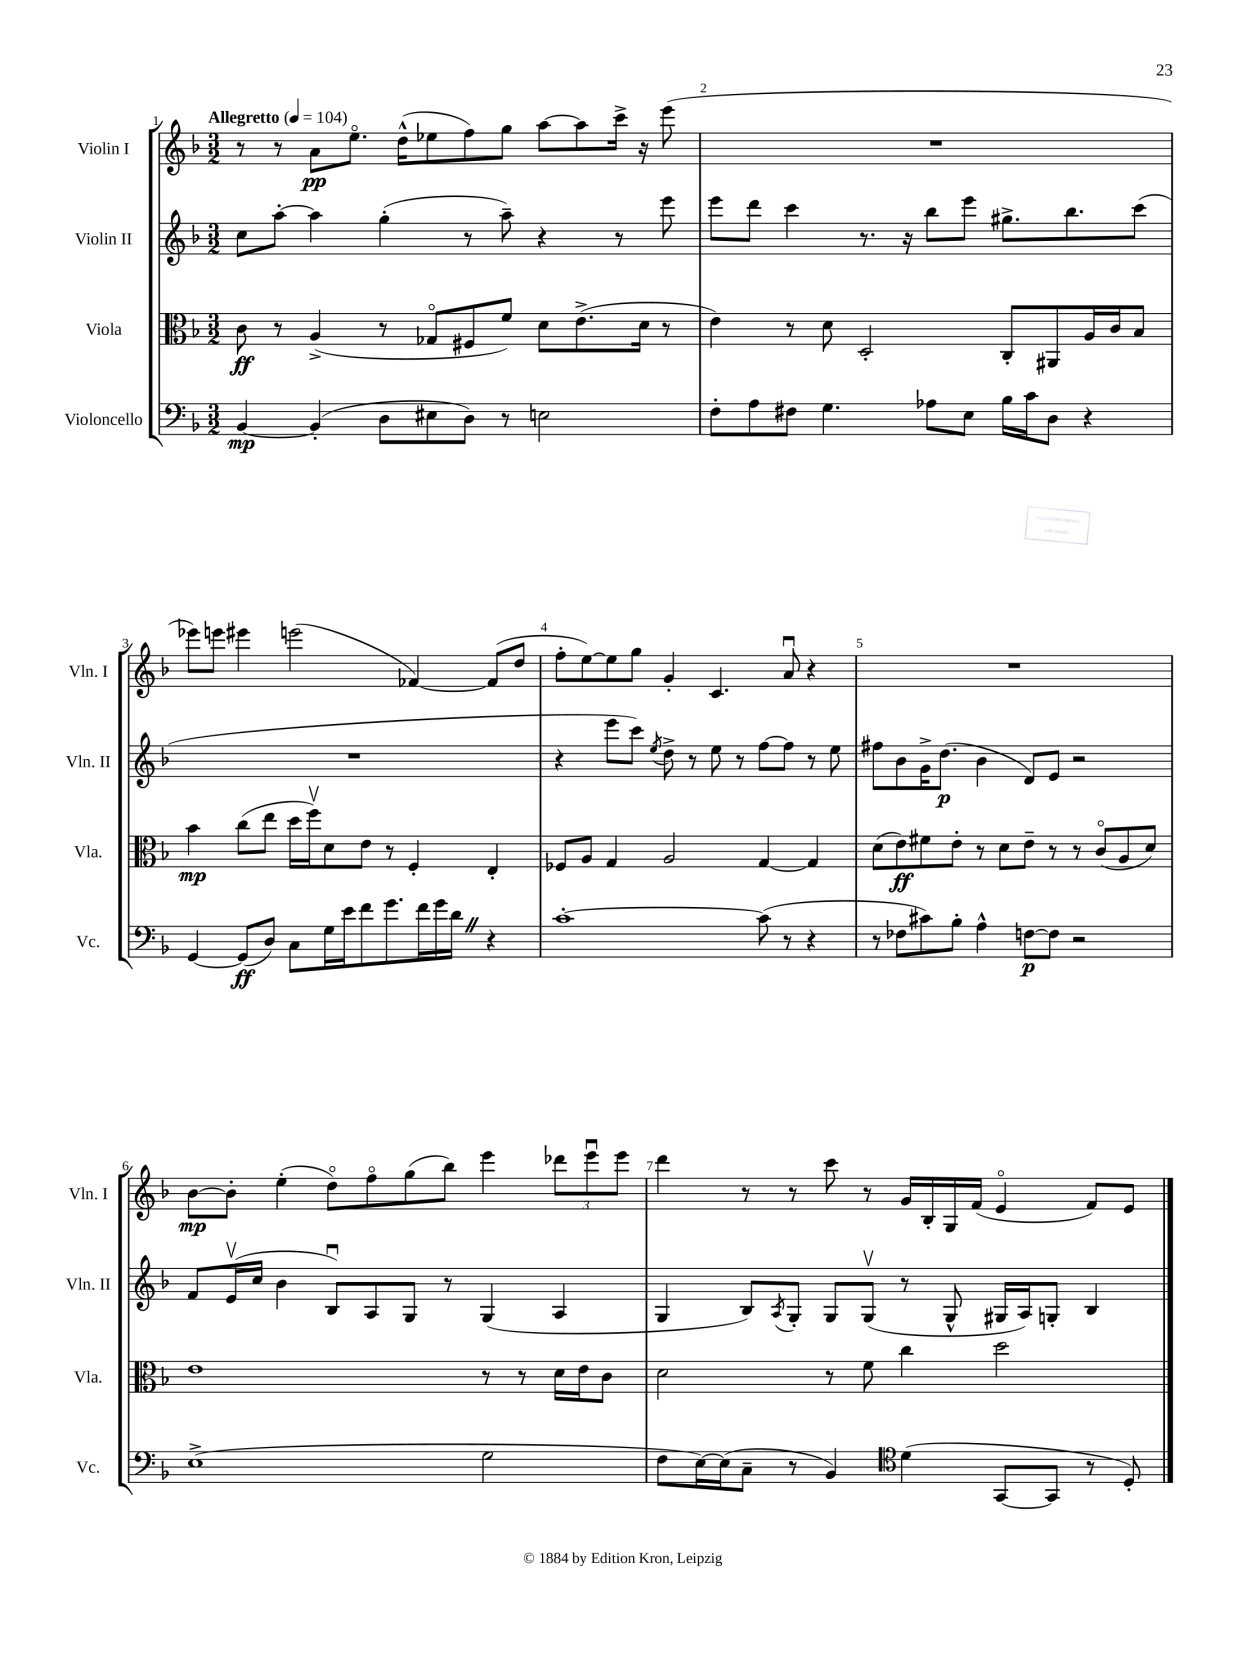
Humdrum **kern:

**kern	**kern	**kern	**kern
*staff4	*staff3	*staff2	*staff1
*clefF4	*clefC3	*clefG2	*clefG2
*k[b-]	*k[b-]	*k[b-]	*k[b-]
*M3/2	*M3/2	*M3/2	*M3/2
*MM104	*MM104	*MM104	*MM104
[4BB-/	8c\	8cc\L	8r
.	8r	[8aa'\J	8r
(4BB-'/]	(4A^/	4aa\]	8a\L
.	.	.	8.eeo\J
8D\L	8r	(4gg'\	.
.	.	.	(16dd^^\LK
8E#\	8G-o/L	.	8ee-\
8D\J)	8F#/	8r	8ff\)
8r	8f/J)	8aa~\)	8gg\J
2E\	8d\L	4r	[8aa\L
.	(8.e^\	.	8aa\]
.	.	8r	16ccc^\Jk
.	16d\Jk	.	16r
.	8r	8eee\	(8eee\
=	=	=	=
8F'\L	4e\)	8eee\L	1.r
8A\	.	8ddd\J	.
8F#\J	8r	4ccc\	.
4.G\	8d\	.	.
.	2D'/	8.r	.
.	.	16r	.
8A-\L	.	8bb-\L	.
8E\J	.	8eee\J	.
16B-\LL	8C'/L	8.gg#^\L	.
16c\J	.	.	.
8D\J	8AA#/	.	.
.	.	8.bb-\	.
4r	16A/L	.	.
.	16c/J	.	.
.	8B-/J	(8ccc\J	.
=	=	=	=
[4GG/	4b-\	1.r	8eee-\L)
.	.	.	8eee\J
(8GG/]L	(8cc\L	.	4eee#\
8D/J)	8ee\J	.	.
8C\L	16dd\LL	.	(2eee\
.	16ffv\J)	.	.
16G\L	8d\	.	.
16e\J	.	.	.
8f\	8e\J	.	.
8.g\	8r	.	.
.	4F'/	.	[4f-/)
16f\L	.	.	.
16g\	.	.	.
16d\JJ	.	.	.
4r	4E'/	.	(8f-/]L
.	.	.	8dd/J
=	=	=	=
[1c'	8F-/L	4r	8ff'\L
.	8A/J	.	[8ee\)
.	4G/	8eee\L	8ee\]
.	.	8ccc\J)	8gg\J
.	.	8qee/	.
.	2A/	8dd^\	4g'/
.	.	8r	.
.	.	8ee\	4.c/
.	.	8r	.
(8c\]	[4G/	[8ff\L	.
8r	.	8ff\]J	8au/
4r	4G/]	8r	4r
.	.	8ee\	.
=	=	=	=
8r	(8d\L	8ff#\L	1.r
8F-\L	8e\)	8b-\	.
8c#\)	8f#\	16g^\K	.
.	.	(8.dd\J	.
8B-'\J	8e'\J	.	.
4A^^\	8r	4b-\	.
.	8d\L	.	.
[8F\L	8e~\J	8d/L)	.
8F\]J	8r	8e/J	.
2r	8r	2r	.
.	(8co/L	.	.
.	8A/	.	.
.	8d/J)	.	.
=	=	=	=
(1E^	1e	8f/L	[8b-\L
.	.	(16ev/L	8b-'\]J
.	.	16cc/JJ	.
.	.	4b-\	(4ee'\
.	.	8B-u/L)	8ddo\L)
.	.	8A/	8ffo\
.	.	8G/J	(8gg\
.	.	8r	8bb-\J)
2G\	8r	(4G/	4eee\
.	8r	.	.
.	16d\LL	4A/	12ddd-\L
.	16e\J	.	.
.	.	.	12eeeu\
.	8c\J	.	.
.	.	.	12eee\J
=	=	=	=
8F\L	2d\	4G/	4ddd\
[16E\L)	.	.	.
(16E\]J	.	.	.
8C~\J	.	8B-/L)	8r
.	.	8qA/	.
8r	.	8G'/J	8r
4BB-/)	8r	8G/L	8ccc\
.	8f\	(8Gv/J	8r
*clefC4	*	*	*
(4d\	4cc\	8r	16g/LL
.	.	.	16B-'/
.	.	8G^^/	16G/
.	.	.	(16f/JJ
[8GG/L	2dd\	16G#/LL	4eo/
.	.	16A/J)	.
8GG/]J	.	8G'/J	.
8r	.	4B-/	8f/L)
8D'/)	.	.	8e/J
==	==	==	==
*-	*-	*-	*-
